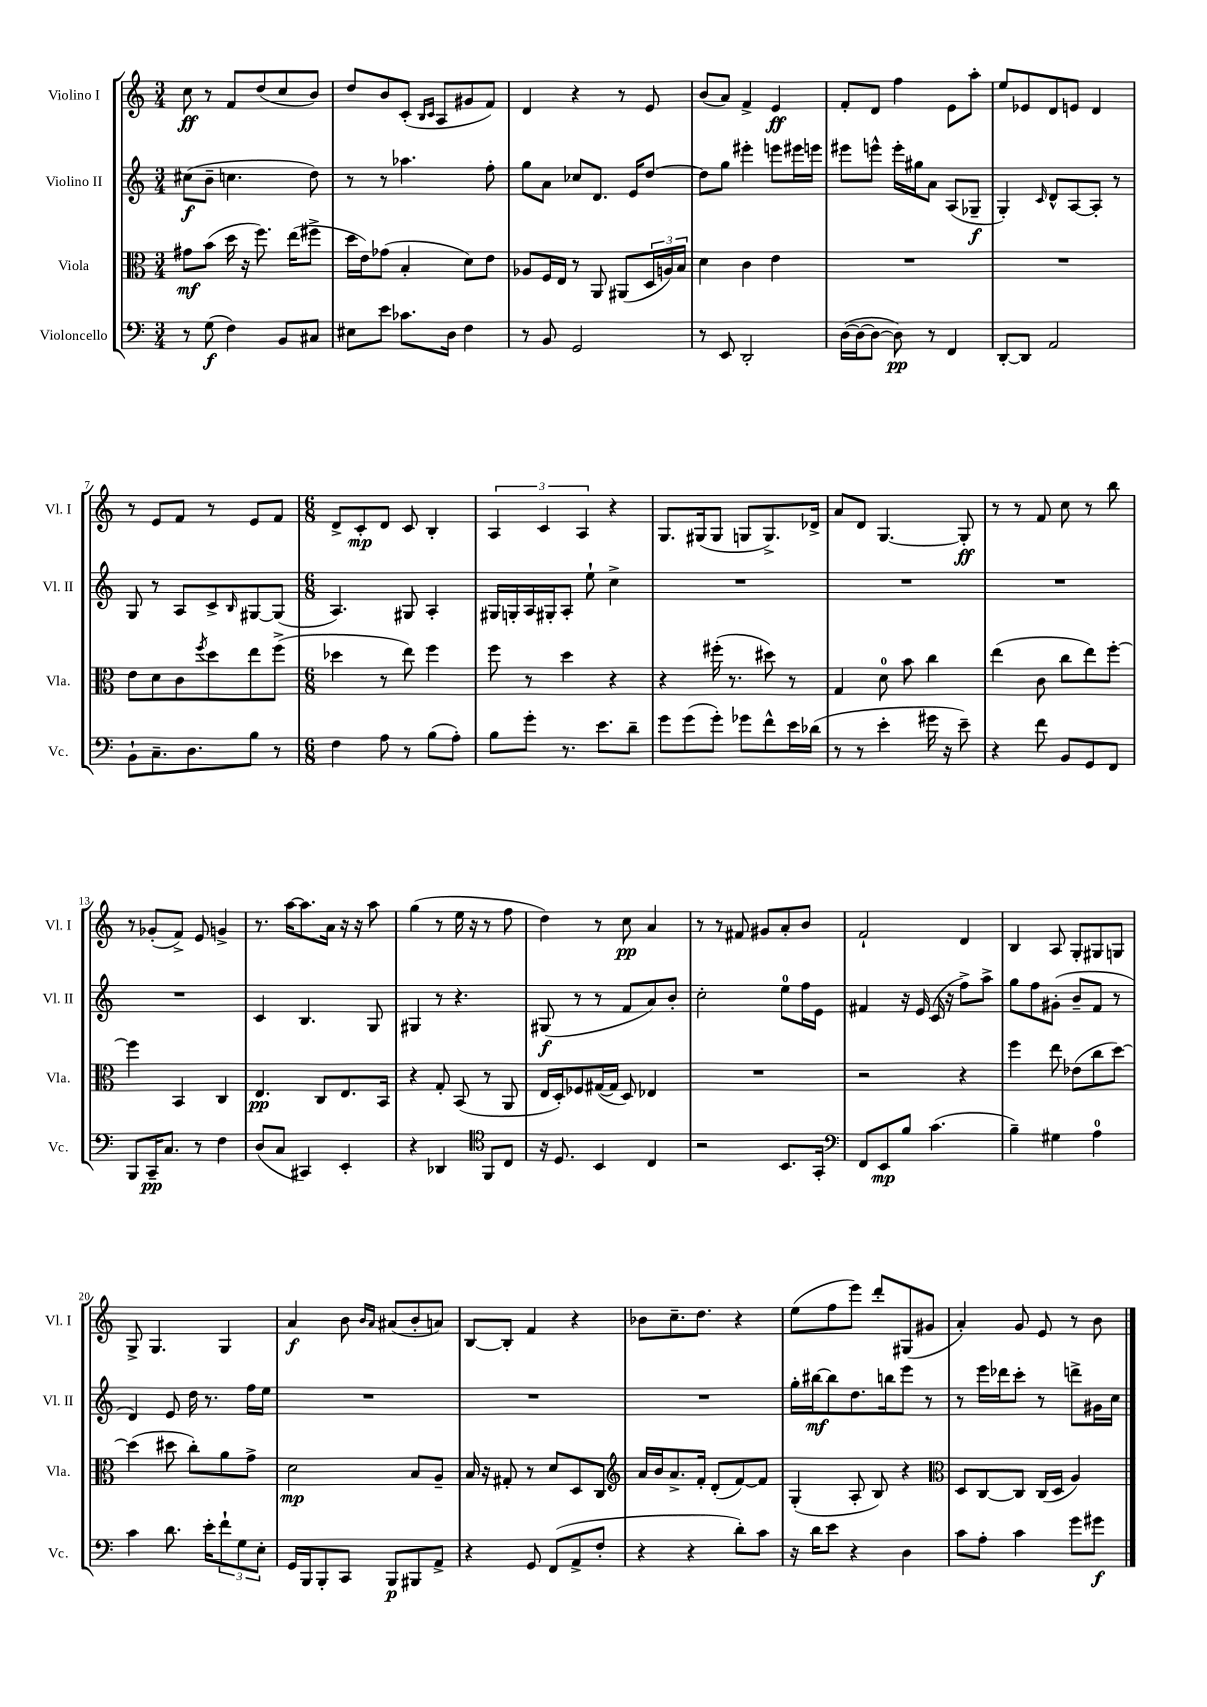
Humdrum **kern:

**kern	**dynam	**kern	**dynam	**kern	**dynam	**kern	**dynam
*part4	*part4	*part3	*part3	*part2	*part2	*part1	*part1
*staff4	*staff4	*staff3	*staff3	*staff2	*staff2	*staff1	*staff1
*I"Violoncello	*	*I"Viola	*	*I"Violino II	*	*I"Violino I	*
*I'Vc.	*	*I'Vla.	*	*I'Vl. II	*	*I'Vl. I	*
*clefF4	*	*clefC3	*	*clefG2	*	*clefG2	*
*k[]	*	*k[]	*	*k[]	*	*k[]	*
*M3/4	*	*M3/4	*	*M3/4	*	*M3/4	*
=1	=1	=1	=1	=1	=1	=1	=1
8r	.	8g#X\L	mf	(8cc#X\L	f	8cc\	ff
(8G\	f	(8b\J	.	8b~\J	.	8r	.
4F\)	.	16dd\	.	4.ccn\	.	8f/L	.
.	.	16r	.	.	.	.	.
.	.	8.ff\)	.	.	.	(8dd/	.
8BB/L	.	.	.	.	.	8cc/	.
.	.	(16ee\KL	.	.	.	.	.
8C#X/J	.	8ff#X^\J	.	8dd\)	.	8b/J)	.
=2	=2	=2	=2	=2	=2	=2	=2
8E#X\L	.	16dd\LL	.	8r	.	8dd/L	.
.	.	16e\J)	.	.	.	.	.
8e\J	.	(8g-X\J	.	8r	.	8b/	.
8.c-X\L	.	4B'/	.	4.aa-X\	.	(8c'/J	.
.	.	.	.	.	.	16qqB/LL	.
.	.	.	.	.	.	16qqc/JJ	.
.	.	.	.	.	.	8A/L	.
16D\Jk	.	.	.	.	.	.	.
4F\	.	8d\L)	.	.	.	8g#X/	.
.	.	8e\J	.	8ff'\	.	8f/J)	.
=3	=3	=3	=3	=3	=3	=3	=3
8r	.	8A-X/L	.	8gg\L	.	4d/	.
8BB/	.	16F/L	.	8a\J	.	.	.
.	.	16E/JJ	.	.	.	.	.
2GG/	.	8r	.	8cc-X/L	.	4r	.
.	.	8AA/	.	8.d/J	.	.	.
.	.	(8AA#X/L	.	.	.	8r	.
.	.	.	.	16e/KL	.	.	.
.	.	24D/L	.	[8dd/J	.	8e/	.
.	.	24An/)	.	.	.	.	.
.	.	24B/JJ	.	.	.	.	.
=4	=4	=4	=4	=4	=4	=4	=4
8r	.	4d\	.	8dd\L]	.	(8b/L	.
8EE/	.	.	.	8gg\J	.	8a/J)	.
2DD'/	.	4c\	.	4eee#X'\	.	4f^/	.
.	.	4e\	.	8eeen\L	.	4e/	ff
.	.	.	.	16eee#X\L	.	.	.
.	.	.	.	16eeen\JJ	.	.	.
=5	=5	=5	=5	=5	=5	=5	=5
([16D\LL	.	2.r	.	8eee#X\L	.	8f'/L	.
16D\J_	.	.	.	.	.	.	.
8D\J_	.	.	.	8eeen^^\J	.	8d/J	.
8D\])	pp	.	.	16eee'\LL	.	4ff\	.
.	.	.	.	16gg#X\J	.	.	.
8r	.	.	.	8a\J	.	.	.
4FF/	.	.	.	(8A/L	.	8e\L	.
.	.	.	.	8G-X~/J	f	8aa'\J	.
=6	=6	=6	=6	=6	=6	=6	=6
[8DD'/L	.	2.r	.	4G'/)	.	8ee/L	.
8DD/J]	.	.	.	.	.	8e-X/	.
.	.	.	.	16qqc/	.	.	.
2AA/	.	.	.	8d^^/L	.	8d/	.
.	.	.	.	[8A/	.	8en/J	.
.	.	.	.	8A'/J]	.	4d/	.
.	.	.	.	8r	.	.	.
!!LO:LB:g=z
=7	=7	=7	=7	=7	=7	=7	=7
8BB`\L	.	8e\L	.	8G/	.	8r	.
8.C~\	.	8d\	.	8r	.	8e/L	.
.	.	8c\	.	8A/L	.	8f/J	.
8.D\	.	.	.	.	.	.	.
.	.	8qff/	.	.	.	.	.
.	.	8dd\	.	8c^/	.	8r	.
.	.	.	.	16qqB/	.	.	.
8B\J	.	8ee\	.	[8G#X/	.	8e/L	.
8r	.	(8ff^\J	.	(8G#/J]	.	8f/J	.
=8	=8	=8	=8	=8	=8	=8	=8
*M6/8	*	*M6/8	*	*M6/8	*	*M6/8	*
4F\	.	4dd-X\	.	4.A/)	.	8d^/L	.
.	.	.	.	.	.	8c'/	mp
8A\	.	8r	.	.	.	8d/J	.
8r	.	8ee\)	.	8G#X/	.	8c/	.
(8B\L	.	4ff\	.	4A'/	.	4B'/	.
8A'\J)	.	.	.	.	.	.	.
=9	=9	=9	=9	=9	=9	=9	=9
8B\L	.	8ff\	.	16G#X/LL	.	6A/	.
.	.	.	.	16Gn'/	.	.	.
8g'\J	.	8r	.	16A/	.	.	.
.	.	.	.	.	.	6c/	.
.	.	.	.	16G#X'/J	.	.	.
8.r	.	4dd\	.	8A'/J	.	.	.
.	.	.	.	.	.	6A/	.
.	.	.	.	8ee`\	.	.	.
8.e\L	.	.	.	.	.	.	.
.	.	4r	.	4cc^\	.	4r	.
8d~\J	.	.	.	.	.	.	.
=10	=10	=10	=10	=10	=10	=10	=10
8g\L	.	4r	.	2.r	.	8.G/L	.
(8g\	.	.	.	.	.	.	.
.	.	.	.	.	.	(16G#X/k	.
8g'\J)	.	(16ff#X'\	.	.	.	8G#/J	.
.	.	8.r	.	.	.	.	.
8g-X\L	.	.	.	.	.	8Gn/L	.
8f^^\	.	8dd#X\)	.	.	.	8.G^/)	.
16e\L	.	8r	.	.	.	.	.
(16d-X\JJ	.	.	.	.	.	16d-X^/Jk	.
=11	=11	=11	=11	=11	=11	=11	=11
8r	.	4G/	.	2.r	.	8a/L	.
8r	.	.	.	.	.	8d/J	.
4e'\	.	8d\	.	.	.	[4.G/	.
.	.	8b\	.	.	.	.	.
16g#X\	.	4cc\	.	.	.	.	.
16r	.	.	.	.	.	.	.
8e~\)	.	.	.	.	.	8G'/]	ff
=12	=12	=12	=12	=12	=12	=12	=12
4r	.	(4ee\	.	2.r	.	8r	.
.	.	.	.	.	.	8r	.
8f\	.	8c\	.	.	.	8f/	.
8BB/L	.	8cc\L	.	.	.	8cc\	.
8GG/	.	8ee\)	.	.	.	8r	.
8FF/J	.	[8ff'\J	.	.	.	8bb\	.
!!LO:LB:g=z
=13	=13	=13	=13	=13	=13	=13	=13
8BBB/L	.	4ff\]	.	2.r	.	8r	.
16CC~/K	pp	.	.	.	.	(8g-X'/L	.
8.C/J	.	.	.	.	.	.	.
.	.	4BB/	.	.	.	8f^/J)	.
8r	.	.	.	.	.	8e/	.
4F\	.	4C/	.	.	.	4gn^/	.
=14	=14	=14	=14	=14	=14	=14	=14
(8D/L	.	4.E/	pp	4c/	.	8.r	.
8C/J	.	.	.	.	.	.	.
.	.	.	.	.	.	[16aa\KL	.
4CC#X/)	.	.	.	4.B/	.	8.aa\]	.
.	.	8C/L	.	.	.	.	.
.	.	.	.	.	.	16a\Jk	.
4EE'/	.	8.E/	.	.	.	16r	.
.	.	.	.	.	.	16r	.
.	.	.	.	8G/	.	8aa\	.
.	.	16BB/Jk	.	.	.	.	.
=15	=15	=15	=15	=15	=15	=15	=15
4r	.	4r	.	4G#X/	.	(4gg\	.
4DD-X/	.	8G'/	.	8r	.	8r	.
.	.	(8BB/	.	4.r	.	16ee\	.
.	.	.	.	.	.	16r	.
*clefC4	*	*	*	*	*	*	*
8FF/L	.	8r	.	.	.	8r	.
8C/J	.	8AA/	.	.	.	8ff\	.
=16	=16	=16	=16	=16	=16	=16	=16
16r	.	16E/LL	.	(8G#X/	f	4dd\)	.
8.D/	.	16D'/J)	.	.	.	.	.
.	.	8F-X/	.	8r	.	.	.
4BB/	.	([16G#X/L	.	8r	.	8r	.
.	.	16G#/JJ]	.	.	.	.	.
.	.	8D/)	.	8f/L	.	8cc\	pp
4C/	.	4E-X/	.	8a/)	.	4a/	.
.	.	.	.	8b'/J	.	.	.
=17	=17	=17	=17	=17	=17	=17	=17
2r	.	2.r	.	2cc'\	.	8r	.
.	.	.	.	.	.	8r	.
.	.	.	.	.	.	8f#X/	.
.	.	.	.	.	.	8g#X/L	.
8.BB/L	.	.	.	8ee\L	.	8a'/	.
.	.	.	.	16ff\L	.	8b/J	.
16GG'/Jk	.	.	.	16e\JJ	.	.	.
=18	=18	=18	=18	=18	=18	=18	=18
*clefF4	*	*	*	*	*	*	*
8FF/L	.	2r	.	4f#X/	.	2f`/	.
8EE/	mp	.	.	.	.	.	.
8B/J	.	.	.	16r	.	.	.
.	.	.	.	16e/	.	.	.
(4.c\	.	.	.	(16c/	.	.	.
.	.	.	.	16r	.	.	.
.	.	4r	.	8ff^\L)	.	4d/	.
.	.	.	.	8aa^\J	.	.	.
=19	=19	=19	=19	=19	=19	=19	=19
4B~\)	.	4ff\	.	8gg\L	.	4B/	.
.	.	.	.	8ff\	.	.	.
4G#X\	.	8ee\	.	(8g#X'\J	.	8A/	.
.	.	(8e-X\L	.	8b~/L	.	8G'/L	.
4A\	.	8cc\	.	8f/J	.	8G#X/	.
.	.	[8dd\J)	.	8r	.	8Gn/J	.
!!LO:LB:g=z
=20	=20	=20	=20	=20	=20	=20	=20
4c\	.	(4dd\]	.	4d/)	.	8G^/	.
.	.	.	.	.	.	4.G/	.
8.d\	.	8dd#X\	.	8e/	.	.	.
.	.	8cc'\L)	.	16dd\	.	.	.
16e'\KL	.	.	.	8.r	.	.	.
12f`\	.	8a\	.	.	.	4G/	.
12G\	.	.	.	.	.	.	.
.	.	8g^\J	.	16ff\LL	.	.	.
12E'\J	.	.	.	.	.	.	.
.	.	.	.	16ee\JJ	.	.	.
=21	=21	=21	=21	=21	=21	=21	=21
16GG/LL	.	2d\	mp	2.r	.	4a/	f
16BBB/J	.	.	.	.	.	.	.
8BBB'/	.	.	.	.	.	.	.
8CC/J	.	.	.	.	.	8b\	.
.	.	.	.	.	.	16qqb/LL	.
.	.	.	.	.	.	16qqa/JJ	.
8BBB/L	p	.	.	.	.	(8a#X/L	.
8BBB#X/	.	8B/L	.	.	.	8b'/	.
8AA^/J	.	8A~/J	.	.	.	8an/J)	.
=22	=22	=22	=22	=22	=22	=22	=22
4r	.	16B/	.	2.r	.	[8B/L	.
.	.	16r	.	.	.	.	.
.	.	8G#X'/	.	.	.	8B'/J]	.
8GG/	.	8r	.	.	.	4f/	.
(8FF/L	.	8d/L	.	.	.	.	.
8AA^/	.	8D/	.	.	.	4r	.
8F'/J	.	8C/J	.	.	.	.	.
=23	=23	=23	=23	=23	=23	=23	=23
*	*	*clefG2	*	*	*	*	*
4r	.	16a/LL	.	2.r	.	8b-X\L	.
.	.	16b/J	.	.	.	.	.
.	.	8.a^/	.	.	.	8.cc~\	.
4r	.	.	.	.	.	.	.
.	.	16f'/Jk	.	.	.	8.dd\J	.
.	.	(8d'/L	.	.	.	.	.
8d'\L)	.	[8f/)	.	.	.	4r	.
8c\J	.	8f/J]	.	.	.	.	.
=24	=24	=24	=24	=24	=24	=24	=24
16r	.	(4G'/	.	16gg'\LL	.	(8ee\L	.
16d\KL	.	.	.	[16bb#X\J	mf	.	.
8e\J	.	.	.	8bb#\]	.	8ff\	.
4r	.	8A'/	.	8.dd\	.	8eee\J)	.
.	.	8B/)	.	.	.	8ddd'/L	.
.	.	.	.	16bbn\k	.	.	.
4D\	.	4r	.	8eee\J	.	(8G#X/	.
.	.	.	.	8r	.	8g#X/J	.
=25	=25	=25	=25	=25	=25	=25	=25
*	*	*clefC3	*	*	*	*	*
8c\L	.	8D/L	.	8r	.	4a'/)	.
8A'\J	.	[8C/	.	16eee\LL	.	.	.
.	.	.	.	16ddd-X\J	.	.	.
4c\	.	8C/J]	.	8ccc'\J	.	8g/	.
.	.	(16C/LL	.	8r	.	8e/	.
.	.	16D/JJ	.	.	.	.	.
8g\L	.	4A/)	.	8dddn^\L	.	8r	.
8g#X\J	f	.	.	16g#X\L	.	8b\	.
.	.	.	.	16cc\JJ	.	.	.
==	==	==	==	==	==	==	==
*-	*-	*-	*-	*-	*-	*-	*-
